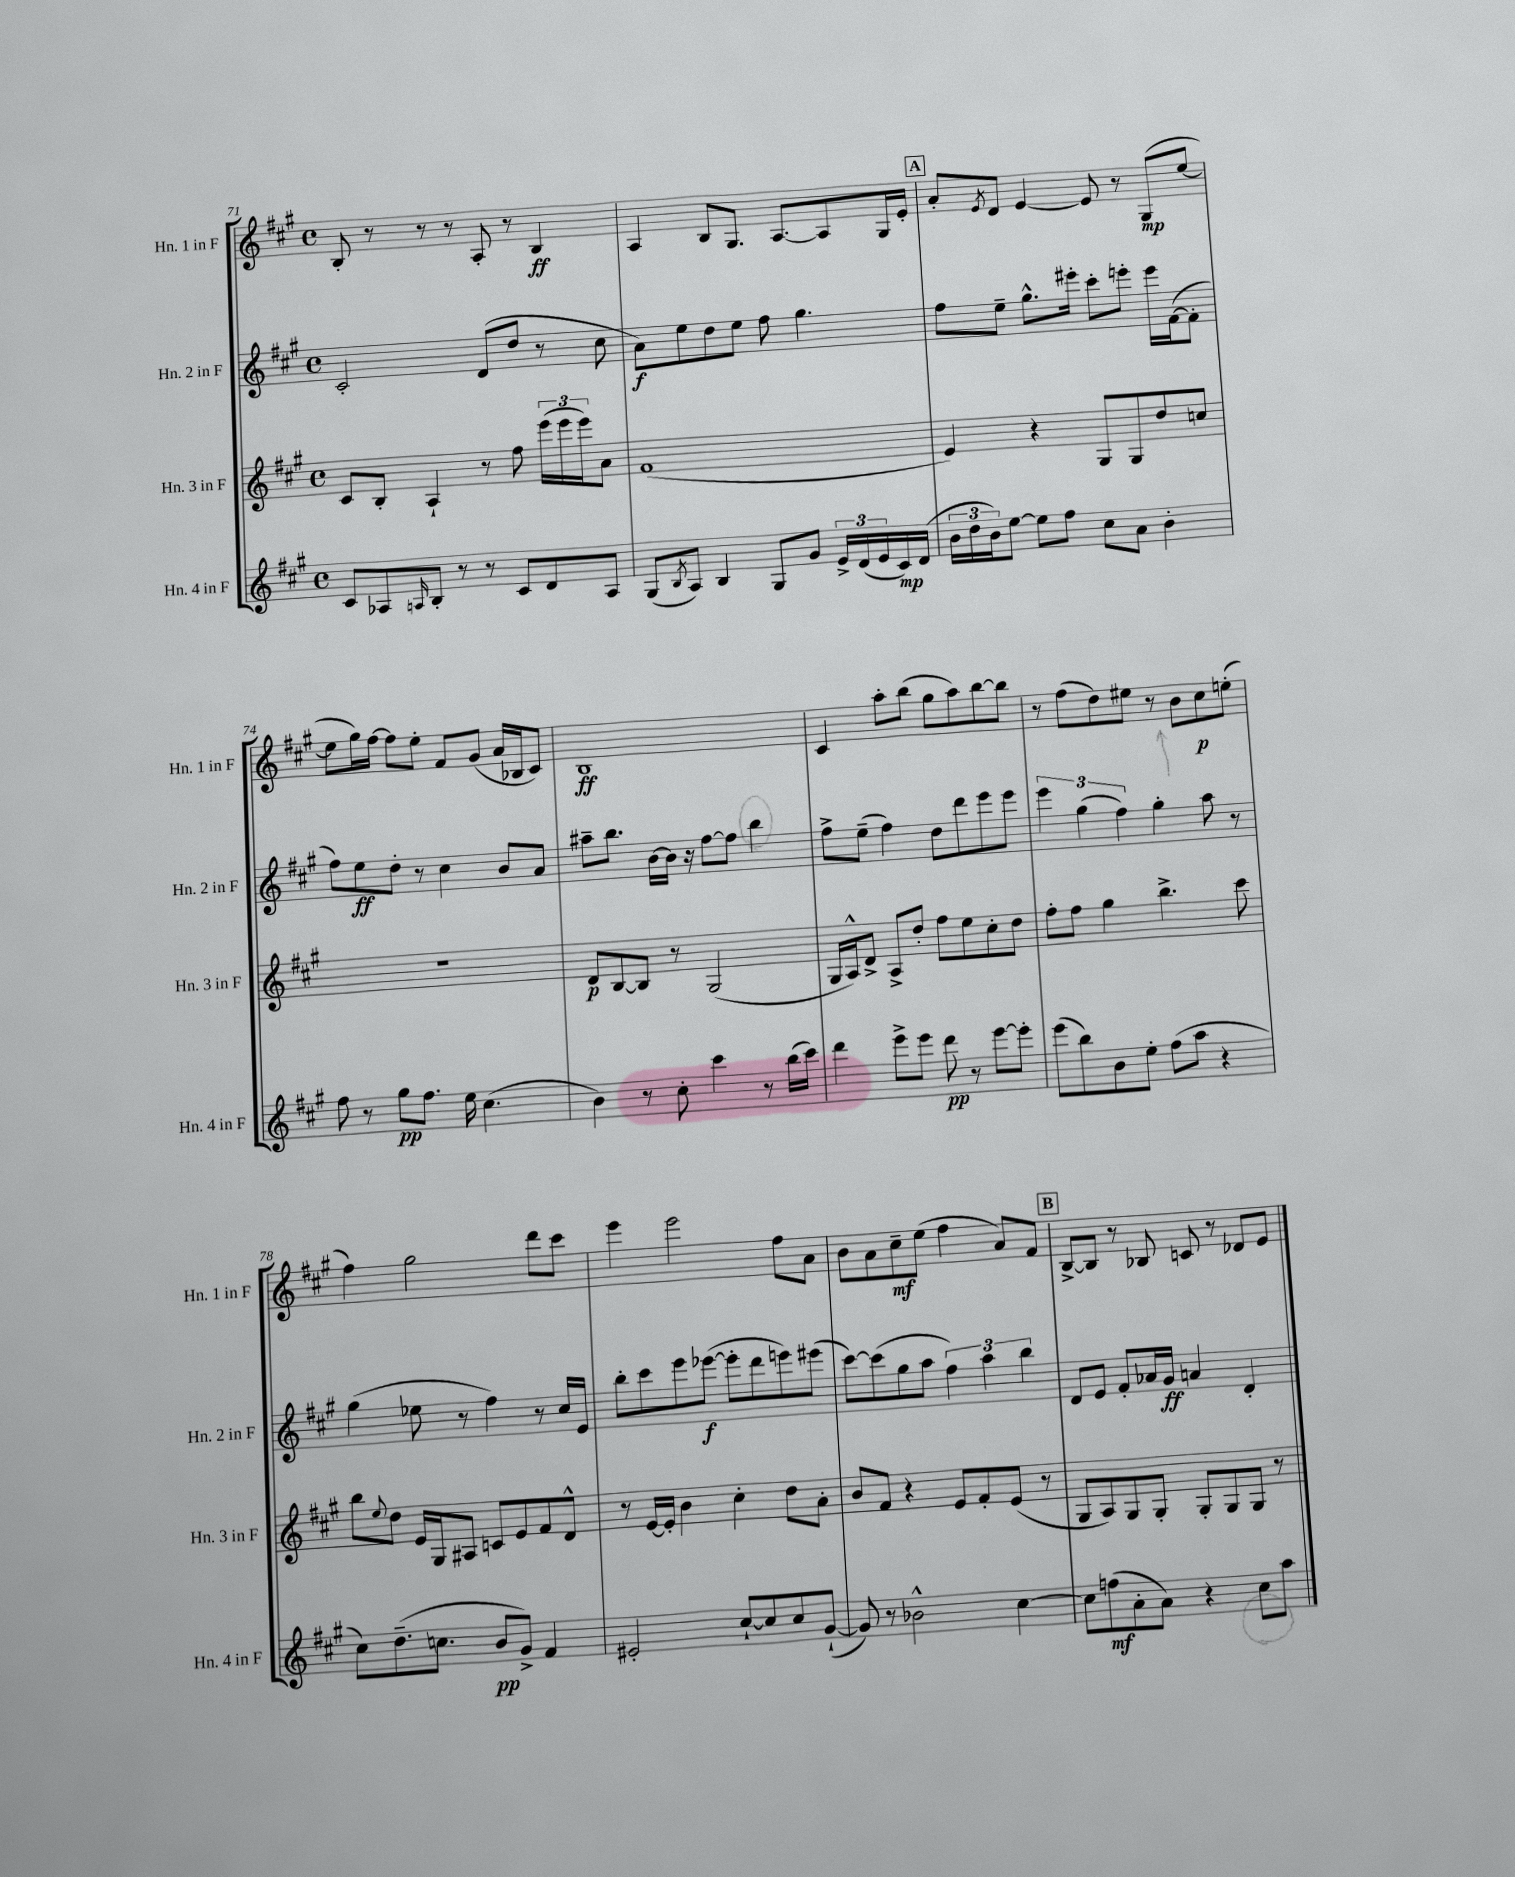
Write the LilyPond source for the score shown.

<<
\new StaffGroup <<
\new Staff = "s0" \with { instrumentName = "Hn. 1 in F" shortInstrumentName = "Hn. 1 in F" } {
    \clef treble \key a \major \defaultTimeSignature \time 4/4
    b8-. r8 r8 r8 a8-. r8 b4\ff |
    a4 b8 gis8. a8.~ a8 gis16 e'16-. |
    \mark \markup { \box "A" } a'8-. \acciaccatura { e'8 } d'8 e'4~ e'8 r8 gis8\mp( e''8~ |
    e''8 gis''16) fis''16~ fis''8 e''8-. fis'8 gis'8( a'16 bes16 cis'8) |
    b1\ff |
    cis'4 a''8-. b''8( gis''8 a''8) b''8~ b''8 |
    r8 fis''8( d''8) eis''8 r8 b'8 cis''8\p e''8-.( |
    fis''4) gis''2 d'''8 cis'''8 |
    e'''4 e'''2 fis''8 a'8 |
    b'8 a'8 cis''8--\mf e''8( fis''4 a'8) fis'8 |
    \mark \markup { \box "B" } b8~-> b8 r8 bes8 c'8 r8 des'8 e'8 \bar "|." |
}
\new Staff = "s1" \with { instrumentName = "Hn. 2 in F" shortInstrumentName = "Hn. 2 in F" } {
    \clef treble \key a \major \defaultTimeSignature \time 4/4
    cis'2-. d'8( d''8 r8 cis''8 |
    a'8\f) e''8 d''8 e''8 fis''8 gis''4. |
    \mark \markup { \box "A" } fis''8 e''8-- gis''8.-^ eis'''16-. cis'''8-. e'''8-. e'''16 fis'16~( fis'8-. |
    fis''8) e''8\ff d''8-. r8 cis''4 b'8 a'8 |
    ais''8-- b''8. b'16~ b'16 r16 fis''8~ fis''8 b''4 |
    fis''8-> e''8--( fis''4) d''8 d'''8 e'''8 e'''8 |
    \tuplet 3/2 { e'''4 gis''4( fis''4) } gis''4-. a''8 r8 |
    gis''4( ees''8 r8 fis''4) r8 cis''16 e'16 |
    b''8-. cis'''8 e'''8 ees'''8~\f( ees'''8-. d'''8 e'''8) eis'''8( |
    cis'''8~) cis'''8( gis''8 a''8 \tuplet 3/2 { fis''4) a''4 b''4 } |
    \mark \markup { \box "B" } d'8 e'8 fis'8-. aes'16 gis'16\ff a'4 d'4-. \bar "|." |
}
\new Staff = "s2" \with { instrumentName = "Hn. 3 in F" shortInstrumentName = "Hn. 3 in F" } {
    \clef treble \key a \major \defaultTimeSignature \time 4/4
    cis'8 b8-. a4-! r8 fis''8 \tuplet 3/2 { e'''16( e'''16 e'''16) } a'8 |
    fis'1( |
    \mark \markup { \box "A" } e'4) r4 gis8 gis8 d''8 c''8 |
    r1 |
    d'8\p b8~ b8 r8 gis2( |
    gis16 a16-^) d'8-> a8-> d''8-. fis''8 e''8 cis''8-. d''8 |
    fis''8-. fis''8 gis''4 b''4.-> cis'''8 |
    b''8 \appoggiatura { e''8 } d''8 e'16 gis16 ais8 c'8 e'8 fis'8 d'8-^ |
    r8 e'16~ e'16-. b'4 cis''4-. d''8 a'8-. |
    b'8 fis'8 r4 e'8 fis'8-. e'8( r8 |
    \mark \markup { \box "B" } gis8 a8) gis8 gis8-. gis8-. gis8 gis8 r8 \bar "|." |
}
\new Staff = "s3" \with { instrumentName = "Hn. 4 in F" shortInstrumentName = "Hn. 4 in F" } {
    \clef treble \key a \major \defaultTimeSignature \time 4/4
    cis'8 aes8 \grace { a16 } b8-. r8 r8 cis'8 d'8 a8 |
    gis8( \acciaccatura { b8 } a8) b4 gis8 gis'8 \tuplet 3/2 { e'16-> d'16( e'16 } cis'16\mp) d'16( |
    \mark \markup { \box "A" } \tuplet 3/2 { b'16 d''16 b'16) } e''8~ e''8 fis''8 cis''8 a'8 b'4-. |
    fis''8 r8 gis''8\pp fis''8. e''16 cis''4.( |
    b'4) r8 cis''8-. cis'''4 r8 b''16( cis'''16) |
    d'''4 e'''8-> e'''8 d'''8\pp r8 e'''8~ e'''8-. |
    e'''8( b''8) b'8 e''8-. fis''8( a''8 r4 |
    cis''8) d''8.--( c''8. b'8\pp gis'8->) fis'4 |
    eis'2-. cis''8~-! cis''8 cis''8 gis'8~-!( |
    gis'8) r8 bes'2-^ cis''4~ |
    \mark \markup { \box "B" } cis''8 f''8\mf( a'8-. a'8) r4 cis''8 a''8 \bar "|." |
}
>>
>>
\layout { \context { \Score currentBarNumber = #71 } }
